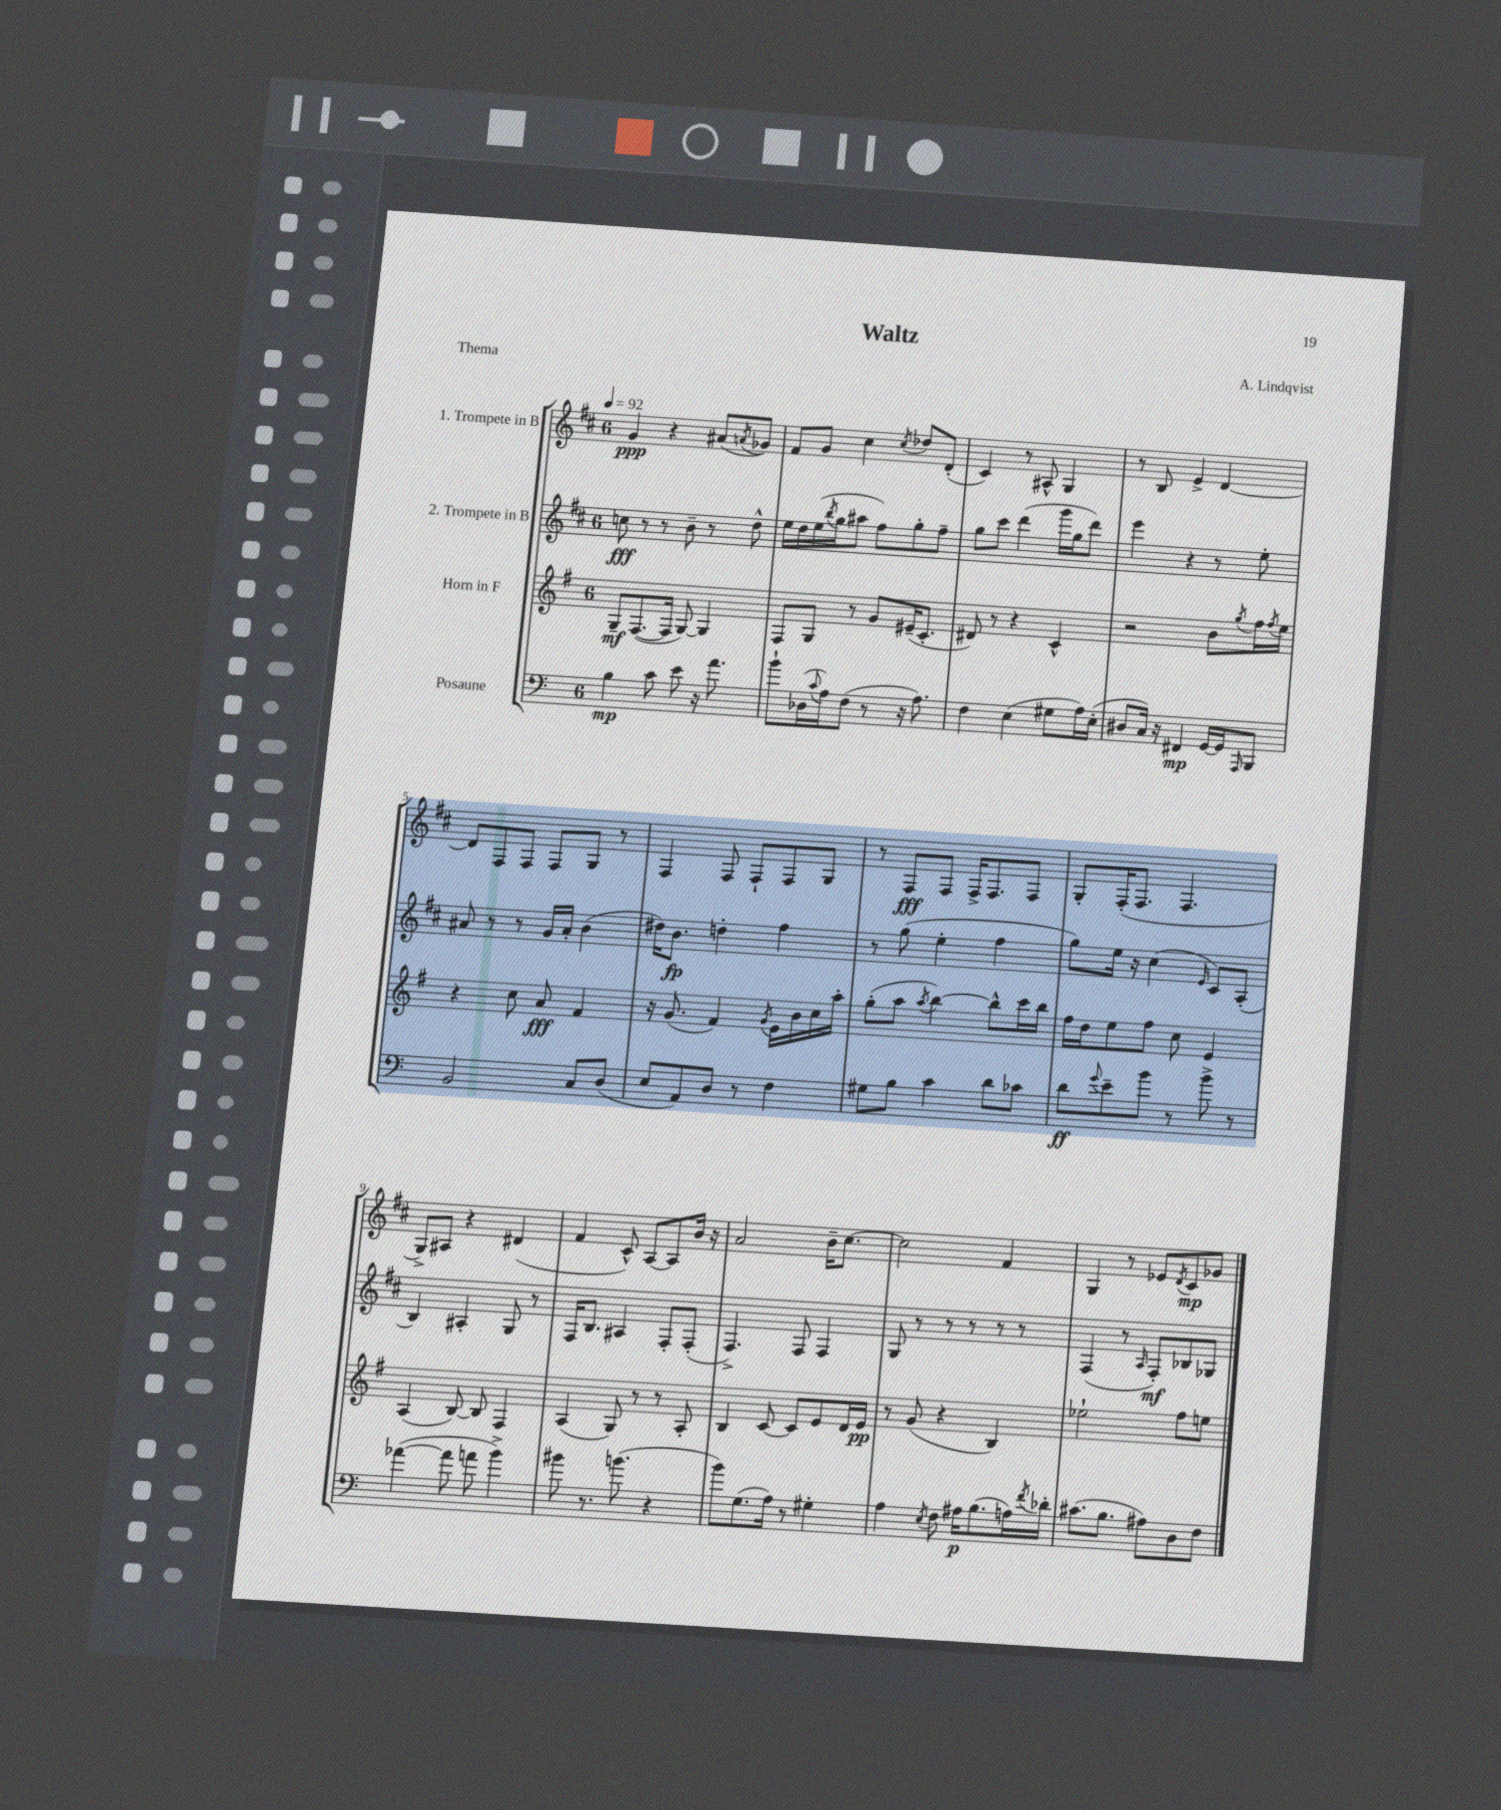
\header { title = "Waltz" composer = "A. Lindqvist" piece = "Thema" }
<<
\new StaffGroup <<
\new Staff = "s0" \with { instrumentName = "1. Trompete in B" } {
    \clef treble \key d \major \once \override Staff.TimeSignature.style = #'single-digit \time 6/8 \tempo 4 = 92
    g'4\ppp r4 ais'8( \acciaccatura { a'8 } ges'8) |
    fis'8 g'8 cis''4 \acciaccatura { cis''8 } des''8 d'8-.( |
    cis'4) r8 ais8-^ g4 |
    r8 b8 e'4-> d'4~ |
    d'8 fis8 fis8 fis8 g8 r8 |
    fis4 fis8 fis8-! fis8 g8 |
    r8 fis8\fff fis8 fis16-> fis8. fis8 |
    g8-. fis16-.( fis8. fis4. |
    g8->) ais8 r4 dis'4( |
    fis'4 cis'8-^) a8~ a8 b'16 r16 |
    a'2 b'16-- cis''8.~ |
    cis''2 fis'4 |
    g4 r8 ees'8 \acciaccatura { d'8 } cis'8\mp ges'8 \bar "|." |
}
\new Staff = "s1" \with { instrumentName = "2. Trompete in B" } {
    \clef treble \key d \major \once \override Staff.TimeSignature.style = #'single-digit \time 6/8
    c''8\fff r8 r8 b'8-- r8 d''8-^ |
    e''16 d''16 e''16( \acciaccatura { b''8 } g''16 ais''8 fis''8) g''8-. fis''8-- |
    g''8 cis'''8 d'''4( g'''16 g''16 d'''8) |
    e'''4 r4 r8 e''8-. |
    ais'8 r8 r8 g'16 ais'16-. b'4( |
    dis''16) b'8.\fp d''4-. fis''4 |
    r8 g''8( e''4-. fis''4 |
    g''8) e''16 r16 cis''4( \grace { e'16 } cis'8) a8-.( |
    b4) ais4-. g8 r8 |
    fis16 b8. ais4 fis8-. fis8-.( |
    fis4.->) fis8 fis4 |
    g8 r8 r8 r8 r8 r8 |
    fis4( r8 \grace { a16 } fis8-.\mf) bes8 ges8 \bar "|." |
}
\new Staff = "s2" \with { instrumentName = "Horn in F" } {
    \clef treble \key g \major \once \override Staff.TimeSignature.style = #'single-digit \time 6/8
    g8--\mf fis8.~( fis16 g8~) g4 |
    fis8 g8 r8 g'8 eis'16--( c'8.-. |
    dis'8) r8 r4 c'4-^ |
    r2 b'8 \acciaccatura { g''8 } fis''16 \acciaccatura { fis''8 } e''16 |
    r4 c''8 a'8\fff fis'4 |
    r16 g'8.( fis'4) \acciaccatura { g'8 } e'16 b'16 c''16 a''16-. |
    g''8-.( a''8 \acciaccatura { a''8 } b''4~) b''8-^ c'''16 b''16 |
    fis''16 d''16 e''8 fis''8 c''8 e'4 |
    a4( b8~) b8 fis4 |
    a4( g8) r8 r8 a8-. |
    b4 c'8~ c'8 e'8 d'16 e'16\pp |
    r8 g'8( r4 b4) |
    ees''2-! fis''8 e''8 \bar "|." |
}
\new Staff = "s3" \with { instrumentName = "Posaune" } {
    \clef bass \key c \major \once \override Staff.TimeSignature.style = #'single-digit \time 6/8
    b4\mp c'8 e'8 r16 a'8. |
    b'8-! des16( \appoggiatura { c'8 } a16) f8( r8 r16 a8.) |
    f4 e4( gis8 a16) e16-.( |
    dis8 c16) r16 fis,4\mp g,16~ g,16 \grace { a,,16 } b,,8 |
    b,2 c8 d8( |
    e8 a,8) d8 r8 f4 |
    gis8 b8 c'4 d'8 ces'8 |
    d'8\ff \appoggiatura { g'8 } e'8-- b'8 r8 b'8-> r8 |
    aes'4~( aes'8 a'8 b'4->) |
    bis'8 r8. b'8.( r4 |
    b'8) g8.( a16) r8 gis4-. |
    a4 \acciaccatura { e8 } f8 ais16\p b8.( a16) \acciaccatura { f'8 } des'16-. |
    cis'8.( b8. ais8) d8 f8 \bar "|." |
}
>>
>>
